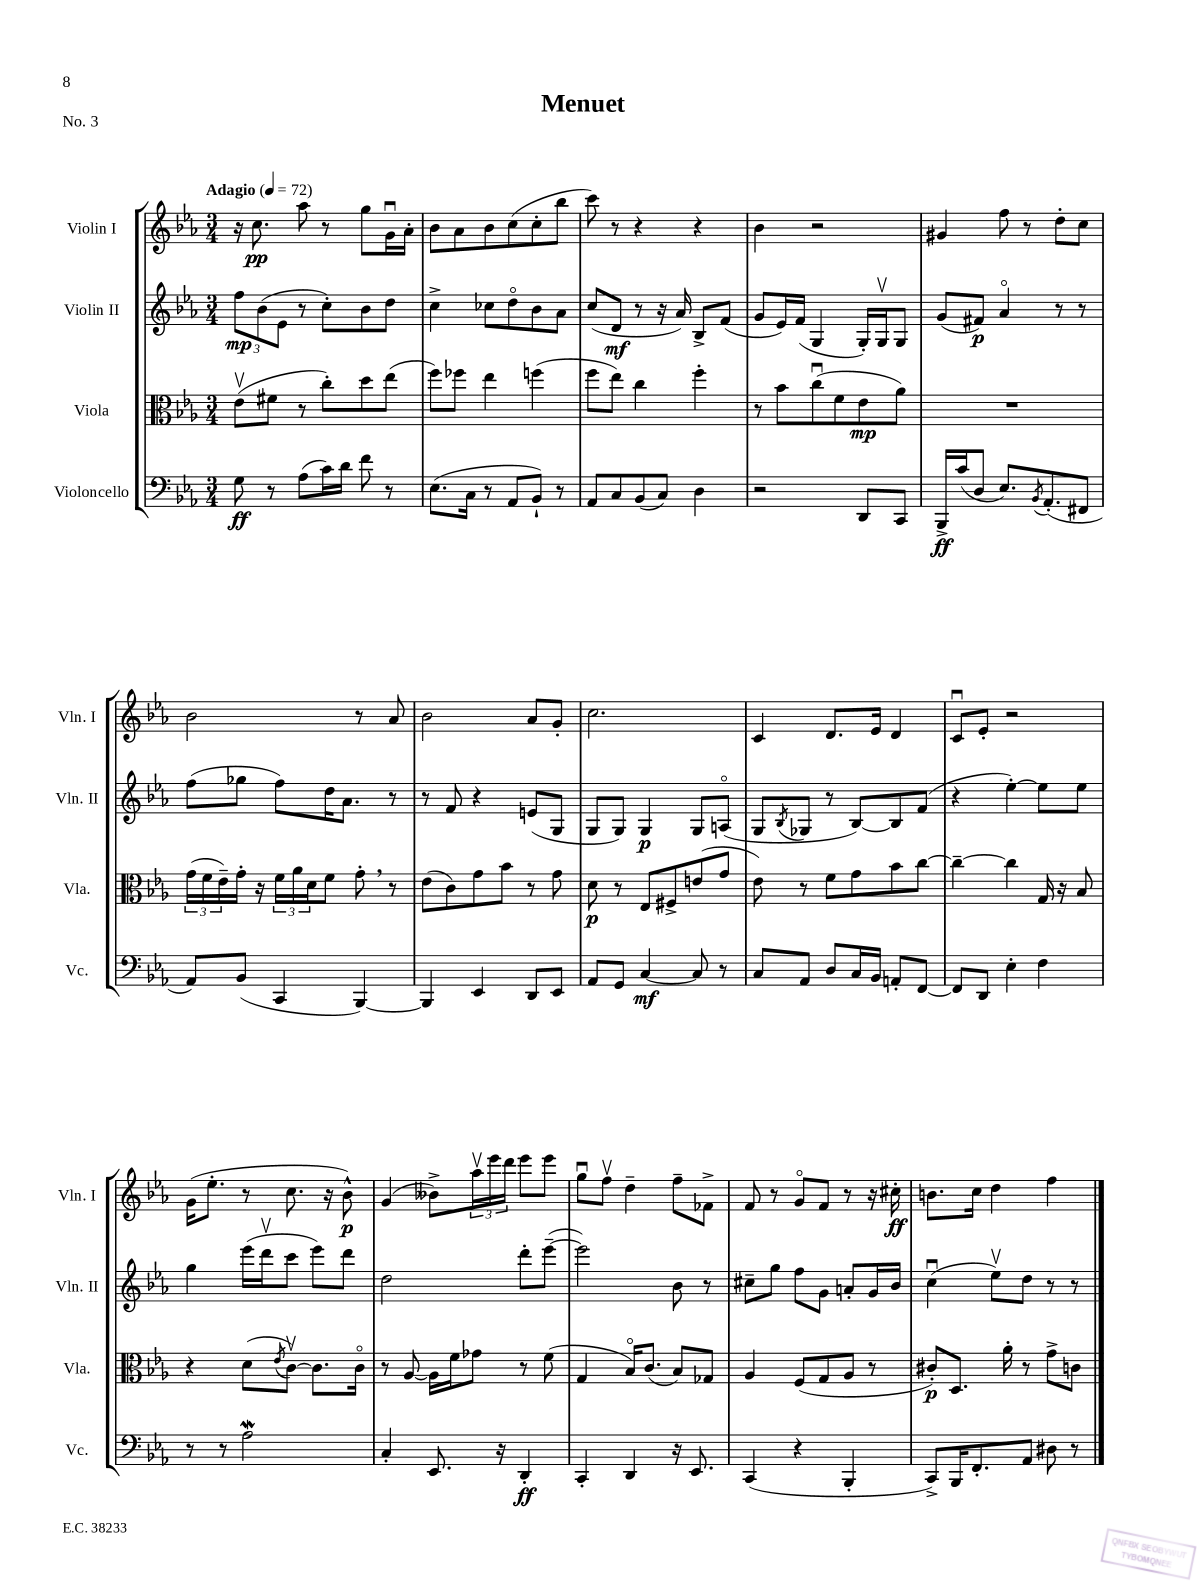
\header { title = "Menuet" piece = "No. 3" }
<<
\new StaffGroup <<
\new Staff = "s0" \with { instrumentName = "Violin I" shortInstrumentName = "Vln. I" } {
    \clef treble \key ees \major \numericTimeSignature \time 3/4 \tempo "Adagio" 4 = 72
    r16 c''8.\pp aes''8 r8 g''8 g'16\downbow aes'16-. |
    bes'8 aes'8 bes'8 c''8( c''8-. bes''8 |
    c'''8) r8 r4 r4 |
    bes'4 r2 |
    gis'4 f''8 r8 d''8-. c''8 |
    bes'2 r8 aes'8 |
    bes'2 aes'8 g'8-. |
    c''2. |
    c'4 d'8. ees'16 d'4 |
    c'8\downbow ees'8-. r2 |
    g'16( ees''8.-. r8 c''8. r16 bes'8-^\p) |
    g'4( beses'8->) \tuplet 3/2 { aes''16\upbow ees'''16 d'''16 } ees'''8 ees'''8 |
    g''8\downbow f''8\upbow d''4-- f''8-- fes'8-> |
    f'8 r8 g'8\flageolet f'8 r8 r16 cis''16-.\ff |
    b'8. c''16 d''4 f''4 \bar "|." |
}
\new Staff = "s1" \with { instrumentName = "Violin II" shortInstrumentName = "Vln. II" } {
    \clef treble \key ees \major \numericTimeSignature \time 3/4
    \tuplet 3/2 { f''8\mp bes'8( ees'8 } r8 c''8-.) bes'8 d''8 |
    c''4-> ces''8 d''8\flageolet bes'8 aes'8 |
    c''8( d'8\mf r8 r16 aes'16) bes8-> f'8( |
    g'8 ees'16) f'16( g4 g16-.) g16\upbow g8 |
    g'8( fis'8\p) aes'4\flageolet r8 r8 |
    f''8( ges''8 f''8) d''16 aes'8. r8 |
    r8 f'8 r4 e'8( g8 |
    g8 g8) g4\p g8 a8\flageolet( |
    g8 \acciaccatura { bes8 } ges8 r8 bes8~) bes8 f'8( |
    r4 ees''4~-.) ees''8 ees''8 |
    g''4 ees'''16( d'''16\upbow c'''8 ees'''8) d'''8 |
    d''2 d'''8-. ees'''8~--( |
    ees'''2) bes'8 r8 |
    cis''8-- g''8 f''8 g'8 a'8-. g'16 bes'16 |
    c''4\downbow( ees''8\upbow) d''8 r8 r8 \bar "|." |
}
\new Staff = "s2" \with { instrumentName = "Viola" shortInstrumentName = "Vla." } {
    \clef alto \key ees \major \numericTimeSignature \time 3/4
    ees'8\upbow( fis'8 r8 c''8-.) d''8 ees''8( |
    f''8) fes''8 ees''4 f''4( |
    f''8 ees''8) c''4 f''4-. |
    r8 bes'8 c''8\downbow( f'8 ees'8\mp aes'8) |
    R2. |
    \tuplet 3/2 { g'16( f'16 ees'16--) } g'16-. r16 \tuplet 3/2 { f'16 aes'16 d'16 } f'8 g'8-. \breathe r8 |
    ees'8( c'8) g'8 bes'8 r8 g'8 |
    d'8\p r8 ees8 fis8-> e'8( g'8 |
    ees'8) r8 f'8 g'8 bes'8 c''8~ |
    c''4~-- c''4 g16 r16 bes8 |
    r4 d'8( \acciaccatura { ees'8 } c'8~\upbow) c'8. c'16\flageolet |
    r8 aes8~ aes16 f'16 ges'8 r8 f'8( |
    g4 bes16\flageolet) c'8.( bes8) ges8 |
    aes4 f8( g8 aes8 r8 |
    cis'8-.\p) d8. aes'16-. r8 g'8-> c'8 \bar "|." |
}
\new Staff = "s3" \with { instrumentName = "Violoncello" shortInstrumentName = "Vc." } {
    \clef bass \key ees \major \numericTimeSignature \time 3/4
    g8\ff r8 aes8( c'16) d'16 f'8 r8 |
    ees8.( c16 r8 aes,8 bes,8-!) r8 |
    aes,8 c8 bes,8( c8) d4 |
    r2 d,8 c,8 |
    bes,,16->\ff c'16( d8 ees8.) \acciaccatura { bes,8 } aes,8.-.( fis,8 |
    aes,8) bes,8( c,4 bes,,4~) |
    bes,,4 ees,4 d,8 ees,8 |
    aes,8 g,8 c4~\mf c8 r8 |
    c8 aes,8 d8 c16 bes,16 a,8-. f,8~ |
    f,8 d,8 ees4-. f4 |
    r8 r8 aes2\mordent |
    c4-. ees,8. r16 d,4-.\ff |
    c,4-. d,4 r16 ees,8. |
    c,4( r4 bes,,4-. |
    c,8->) bes,,16 f,8.-. aes,8 dis8 r8 \bar "|." |
}
>>
>>
\layout { \context { \Score \remove "Bar_number_engraver" } }
